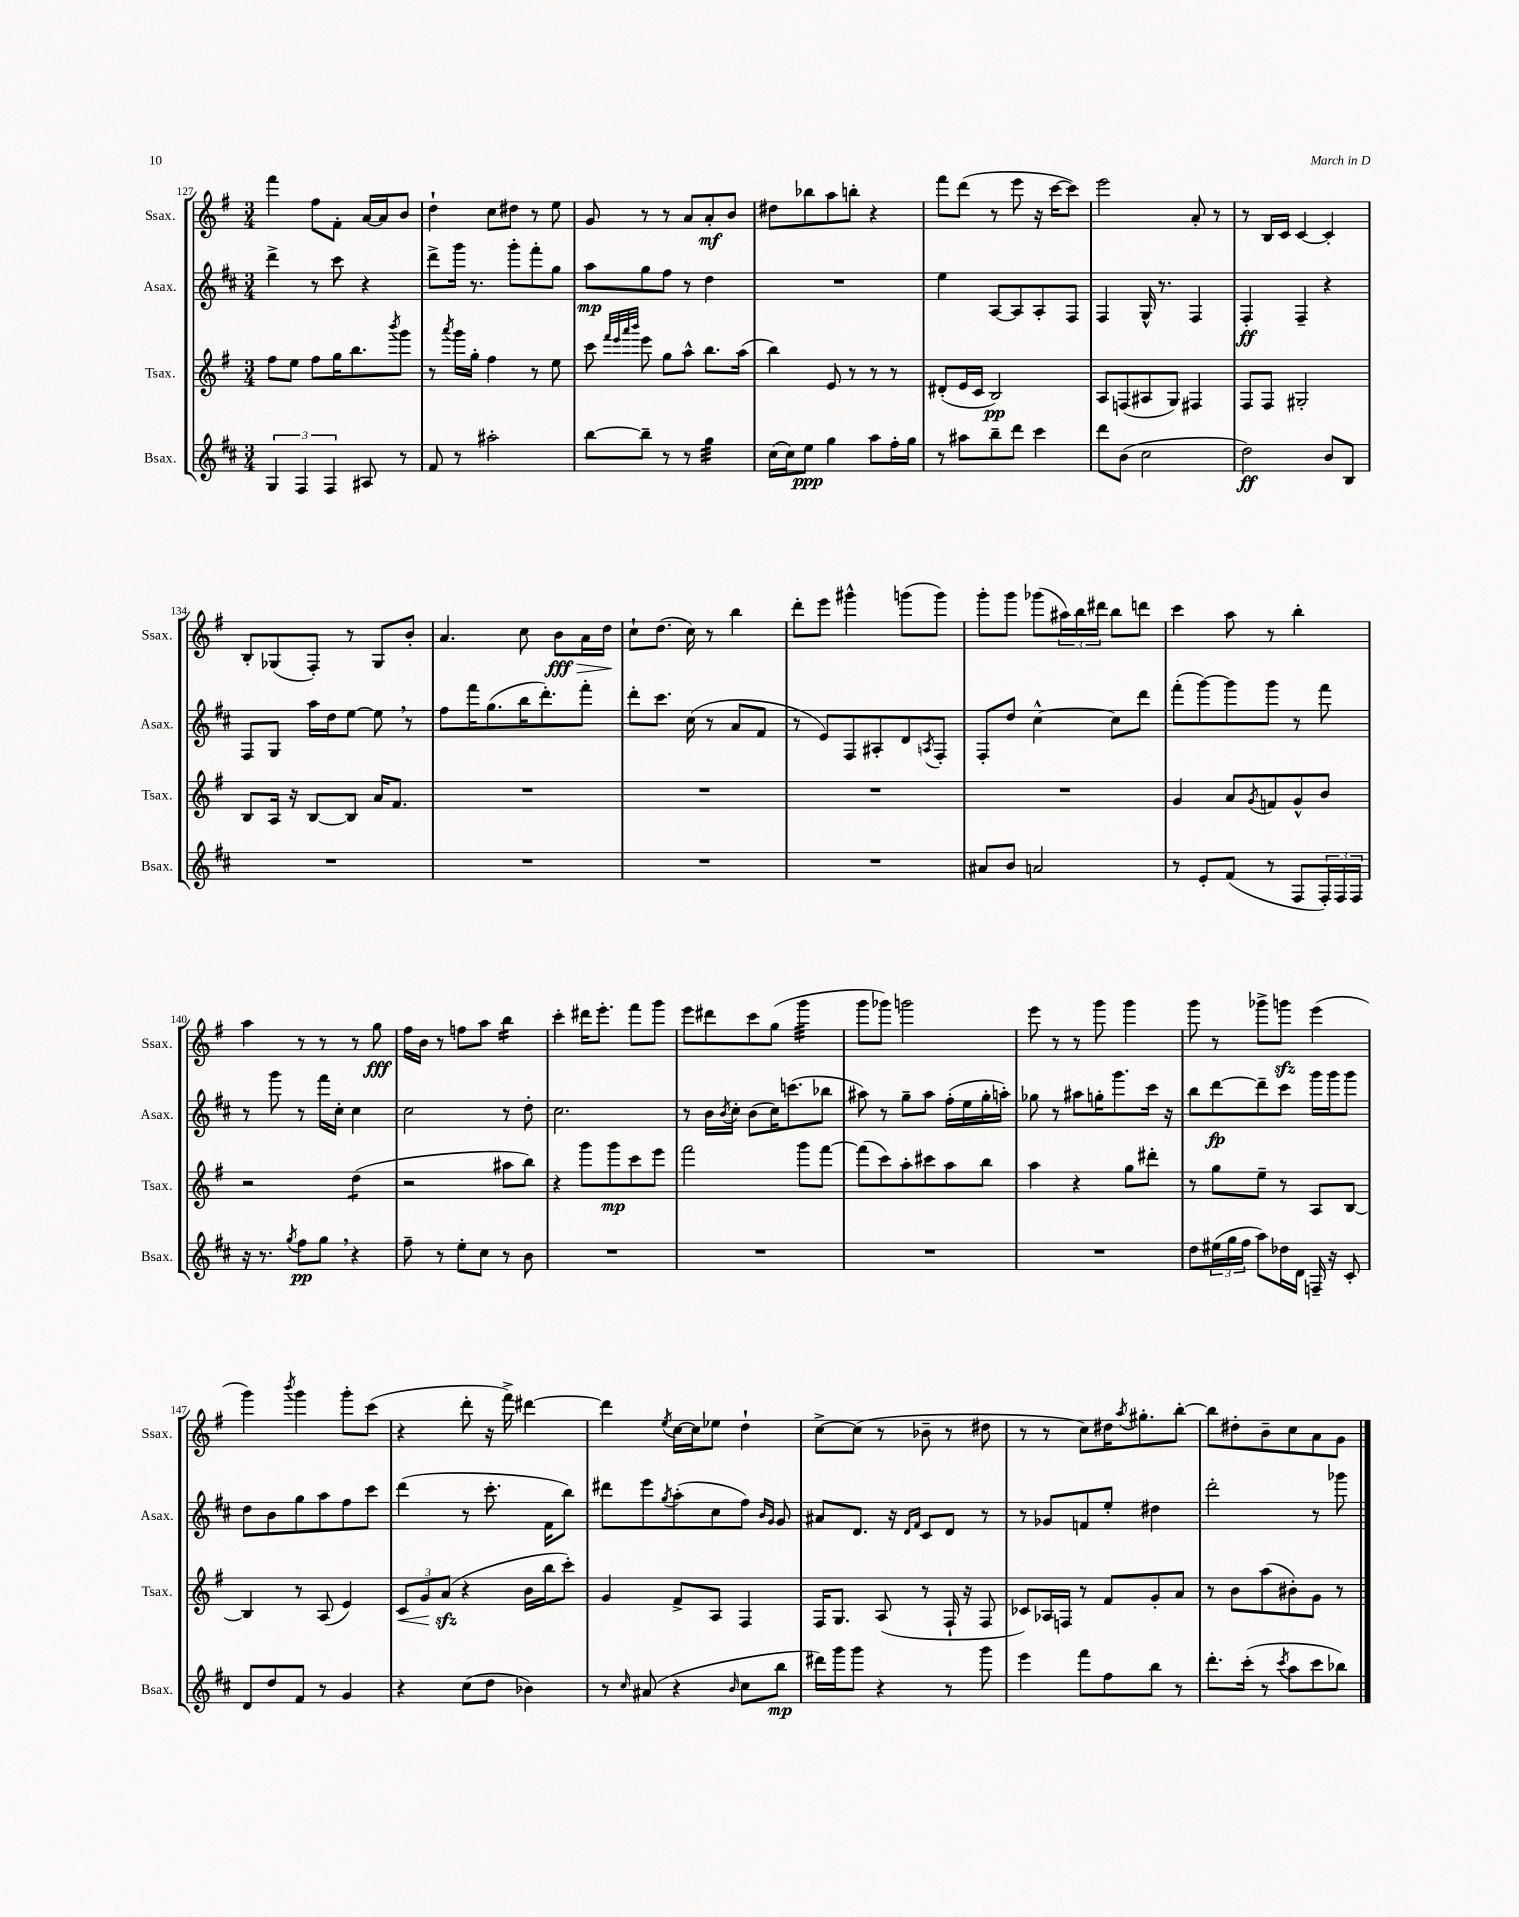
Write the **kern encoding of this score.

**kern	**kern	**kern	**kern
*staff4	*staff3	*staff2	*staff1
*clefG2	*clefG2	*clefG2	*clefG2
*k[f#c#]	*k[f#]	*k[f#c#]	*k[f#]
*M3/4	*M3/4	*M3/4	*M3/4
6G	8ff#	4ddd^	4fff#
.	8ee	.	.
6F#	.	.	.
.	8ff#	8r	8ff#
6F#	.	.	.
.	16gg	8ccc#	8f#'
.	8.bb	.	.
8A#	.	4r	[16a
.	.	.	16a]
.	8qbbb	.	.
8r	8ggg	.	8b
=	=	=	=
8f#	8r	8ddd^	4dd`
.	8qaaa	.	.
8r	16ggg	16ggg	.
.	16gg'	8.r	.
2aa#'	4ff#	.	8cc
.	.	8ggg'	8dd#
.	8r	8fff#'	8r
.	8ee	8gg	8ee
=	=	=	=
[8bb	8ccc	8aa	8g
.	32qqfff#	.	.
.	32qqeee	.	.
.	32qqaaa	.	.
.	32qqbbb	.	.
8bb~]	8eee	8gg	8r
8r	8gg	8ff#	8r
8r	8aa^^	8r	8a
4gg	8.bb	4dd	8a'
.	.	.	8b
.	(16aa	.	.
=	=	=	=
(16cc#	4bb)	2.r	8dd#
16cc#)	.	.	.
8ee	.	.	8bb-
4gg	8e	.	8aa
.	8r	.	8bb'
8aa	8r	.	4r
16ff#'	8r	.	.
16gg	.	.	.
=	=	=	=
8r	(8d#'	4ee	8fff#
8aa#	16e	.	(8ddd
.	16c	.	.
8bb~	2B)	[8A	8r
8ddd	.	8A]	8eee
4ccc#	.	8A'	16r
.	.	.	[16ccc
.	.	8F#	8ccc])
=	=	=	=
8ddd	8A	4F#	2eee
(8b	(8F	.	.
2cc#	8A#	16G^^	.
.	.	8.r	.
.	8G)	.	.
.	4F#	4F#	8a'
.	.	.	8r
=	=	=	=
2dd)	8F#	4F#'	8r
.	8F#	.	16B
.	.	.	16c
.	2G#'	4F#~	[4c
8b	.	4r	4c']
8B	.	.	.
=	=	=	=
2.r	8B	8F#	8B'
.	16A	8G	(8G-
.	16r	.	.
.	[8B	16aa	8F#')
.	.	16dd	.
.	8B]	[8ee	8r
.	16a	8ee]	8G-
.	8.f#	.	.
.	.	8r	8b'
=	=	=	=
2.r	2.r	8ff#	4.a
.	.	16fff#	.
.	.	(8.gg	.
.	.	16bb	8cc
.	.	8.ddd')	.
.	.	.	8b
.	.	8fff#'	16a
.	.	.	16dd
=	=	=	=
2.r	2.r	8ddd'	8cc`
.	.	8.ccc#	(8.dd
.	.	(16cc#	16cc)
.	.	8r	8r
.	.	8a	4bb
.	.	8f#	.
=	=	=	=
2.r	2.r	8r	8ddd'
.	.	8e)	8eee
.	.	8F#	4ggg#^^
.	.	8A#'	.
.	.	8d	(8ggg
.	.	8qA	.
.	.	8F#'	8ggg)
=	=	=	=
8a#	2.r	8F#'	8ggg'
8b	.	8dd	8ggg
2a	.	[4cc#^^	(8ggg-
.	.	.	24aa#)
.	.	.	24bb
.	.	.	24ddd#
.	.	8cc#]	8bb
.	.	8ddd	8ddd
=	=	=	=
8r	4g	(8fff#'	4ccc
8e'	.	[8ggg)	.
(8f#	8a	8ggg]	8aa
.	8qg	.	.
8r	8f	8ggg	8r
8F#	8g^^	8r	4bb'
24F#')	8b	8fff#	.
24F#	.	.	.
24F#	.	.	.
=	=	=	=
16r	2r	8r	4aa
8.r	.	.	.
.	.	8ggg	.
8qgg	.	.	.
8ff#	.	8r	8r
8gg	.	16fff#	8r
.	.	16cc#'	.
4r	(4dd	4cc#	8r
.	.	.	8gg
=	=	=	=
8ff#~	2r	2cc#	16ff#
.	.	.	16b
8r	.	.	8r
8ee'	.	.	8ff
8cc#	.	.	8aa
8r	8aa#	8r	4bb
8b	8bb)	8dd'	.
=	=	=	=
2.r	4r	2.cc#	4ccc'
.	8ggg	.	16ddd#
.	.	.	8.eee'
.	8ggg	.	.
.	8ccc	.	8fff#
.	8eee	.	8ggg
=	=	=	=
2.r	2fff#	8r	8eee
.	.	16b	8ddd#
.	.	8qb	.
.	.	16cc#'	.
.	.	(8b	8ccc
.	.	16cc#)	(8gg
.	.	(8.ccc	.
.	8ggg	.	4ggg
.	[8fff#	8bb-	.
=	=	=	=
2.r	(8fff#]	8aa#)	8ggg
.	8ccc)	8r	8ggg-)
.	8aa'	8gg~	2ggg
.	8ccc#	8aa#	.
.	8aa	(16ff#'	.
.	.	16ee	.
.	8bb	16gg'	.
.	.	16aa')	.
=	=	=	=
2.r	4aa	8gg-	8eee
.	.	8r	8r
.	4r	8aa#	8r
.	.	16gg'	8ggg
.	.	8.ggg	.
.	8gg	.	4ggg
.	8ddd#'	16ccc#	.
.	.	16r	.
=	=	=	=
8dd	8r	8bb	8ggg
(24ee#	8gg	[8ddd	8r
24gg	.	.	.
24ff#	.	.	.
8aa)	8ee~	8ddd~]	8ggg-^
16dd-	8r	8ccc#	8ggg
16d	.	.	.
16F~	8A	16ggg	(4eee
16r	.	16ggg	.
8c#'	[8B	8ggg	.
=	=	=	=
8d	4B]	8dd	4ggg)
8dd	.	8b	.
.	.	.	8qbbb
8f#	8r	8gg	4ggg
8r	(8A	8aa	.
4g	4e)	8ff#	8ggg'
.	.	8ccc#	(8ccc
=	=	=	=
4r	12c	(4ddd	4r
.	12g	.	.
.	(12a	.	.
(8cc#	4r	8r	8ddd'
8dd	.	8.ccc#'	16r
.	.	.	16fff#^)
4b-)	16b	.	[4ddd#
.	16bb	16f#	.
.	8ccc')	8bb)	.
=	=	=	=
8r	4g	8ddd#	4ddd#]
16qqcc#	.	.	.
(8a#	.	8eee	.
.	.	8qgg	8qee
4r	8f#^	(8aa'	[16cc
.	.	.	16cc]
.	8A	8cc#	8ee-
16qqb	.	.	.
8cc#	4F#	8ff#)	4dd`
.	.	16qqb	.
.	.	16qqg	.
8bb	.	8g	.
=	=	=	=
16ddd#)	16F#	8a#	[8cc^
16ggg	8.G	.	.
8ggg	.	8.d	(8cc]
4r	(8A	.	8r
.	.	16r	.
.	.	16qqd	.
.	.	16qqf#	.
.	8r	8c#	8b-~
8r	16F#`	8d	8r
.	16r	.	.
8ggg	8F#	8r	8dd#
=	=	=	=
4eee	8c-)	8r	8r
.	16A-	8g-	8r
.	16F	.	.
8fff#	8r	8f	8cc)
8ff#	8f#	8ee'	16dd#
.	.	.	8qaa
.	.	.	8.gg#'
8bb	8g'	4dd#	.
8r	8a	.	[8bb'
=	=	=	=
8.ddd'	8r	2ddd'	8bb]
.	8b	.	8dd#'
(16ccc#'	.	.	.
8r	(8aa	.	8b~
8qccc#	.	.	.
8aa	8b#')	.	8cc
8ccc#	8g	8r	8a
8bb-)	8r	8ggg-	8g
==	==	==	==
*-	*-	*-	*-
